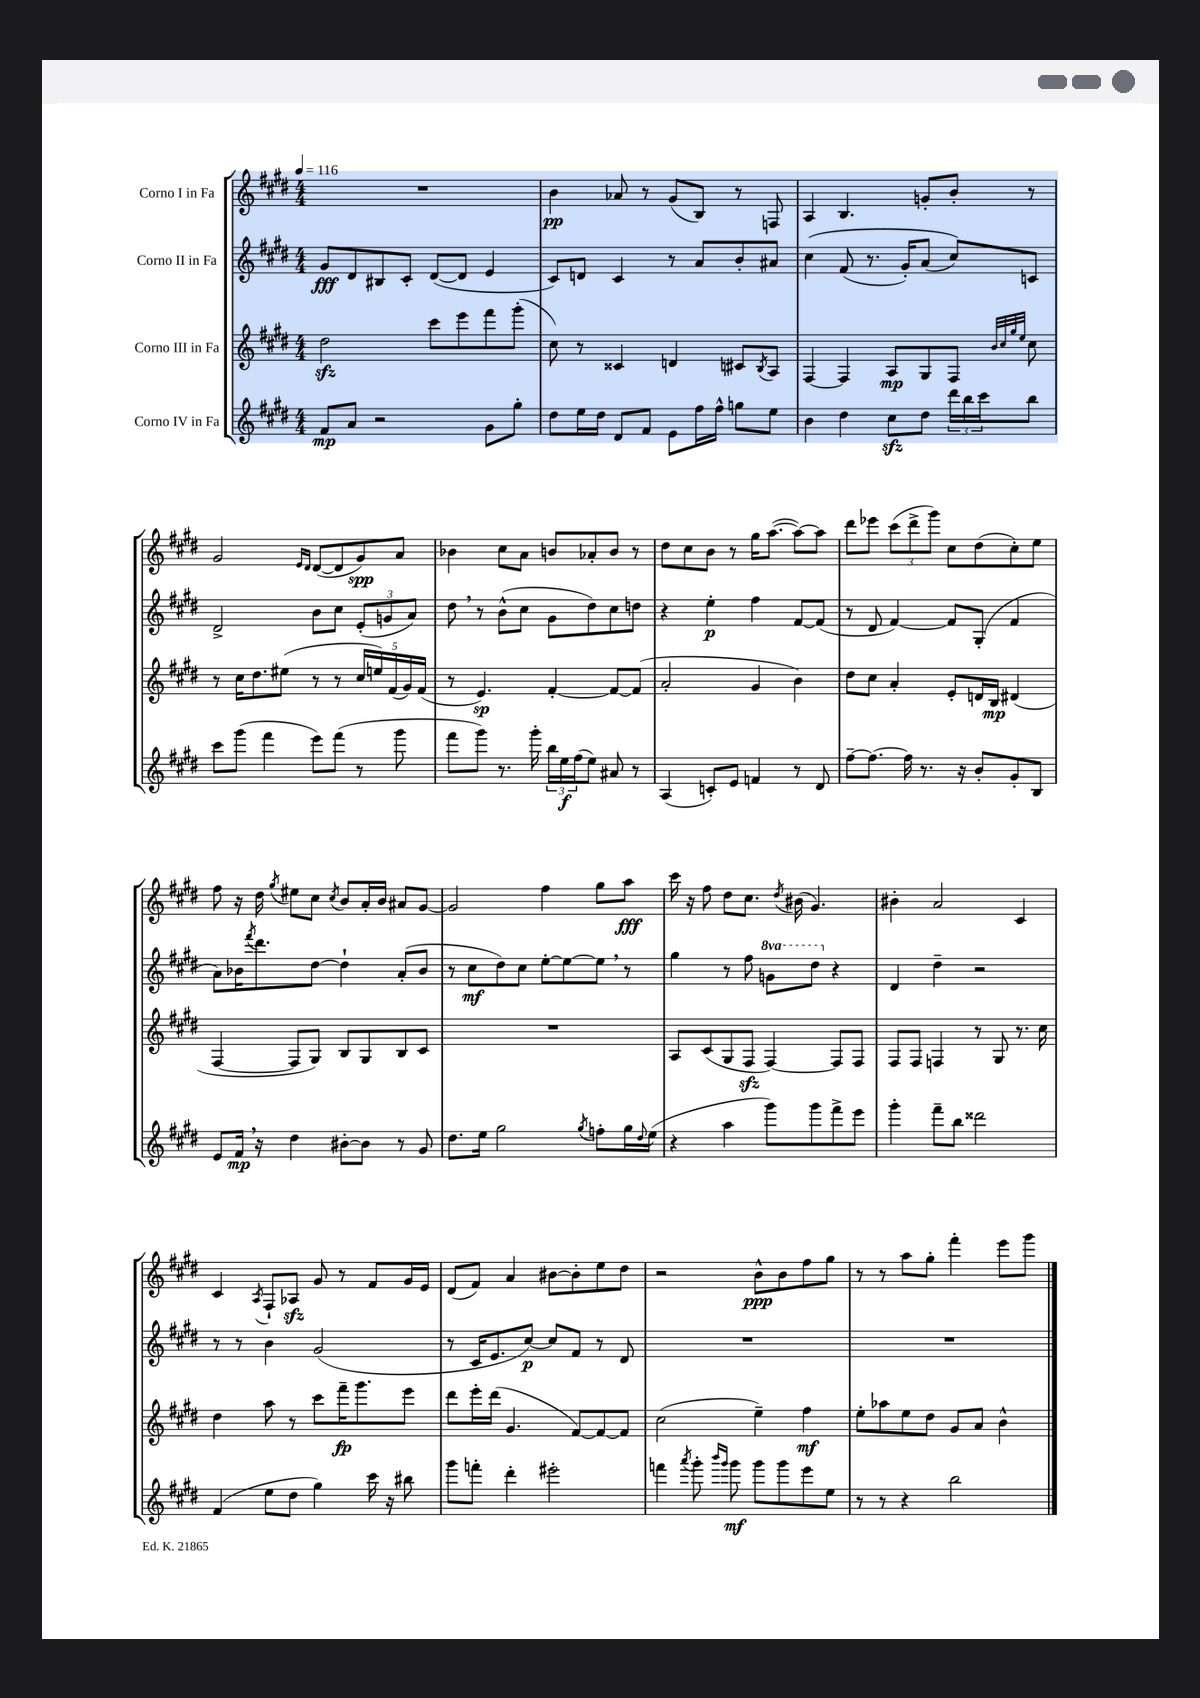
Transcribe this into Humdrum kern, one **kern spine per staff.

**kern	**kern	**kern	**kern
*staff4	*staff3	*staff2	*staff1
*clefG2	*clefG2	*clefG2	*clefG2
*k[f#c#g#d#]	*k[f#c#g#d#]	*k[f#c#g#d#]	*k[f#c#g#d#]
*M4/4	*M4/4	*M4/4	*M4/4
*MM116	*MM116	*MM116	*MM116
8f#	2dd#	8g#	1r
8a	.	8d#	.
2r	.	8B#	.
.	.	8c#'	.
.	8ccc#	([8d#	.
.	8eee	8d#]	.
8g#	8fff#	4e	.
8gg#'	(8ggg#'	.	.
=	=	=	=
8dd#	8cc#)	8c#)	4b
16ee	8r	8d	.
16dd#	.	.	.
8d#	4c##	4c#	8a-
8f#	.	.	8r
8e	4d	8r	(8g#
16ff#	.	8a	8B)
16ff#^^	.	.	.
8gg	8c#	8b'	8r
.	8qB	.	.
8ee	8A	8a#	8F
=	=	=	=
4b	[4F#	&(4cc#	4A
4dd#	4F#]	(8f#	4.B
.	.	8.r	.
8cc#	8A	.	.
.	.	16g#')	.
8dd#	8G#	(8a	8g'
24ddd#	8F#	8cc#)&)	8b'
24bb	.	.	.
24ccc#	.	.	.
.	32qqb	.	.
.	32qqcc#	.	.
.	32qqgg#	.	.
.	32qqee	.	.
8bb	8cc#	8c	8r
=	=	=	=
8ccc#	8r	2d#^	2g#
(8ggg#	16cc#	.	.
.	8.dd#	.	.
4fff#	.	.	.
.	(8ee#	.	.
.	.	.	16qqe
.	.	.	16qqd#
8eee)	8r	8b	([8d#
(8fff#	8r	8cc#	8d#]
8r	20cc#	(12e'	8g#)
.	20ee)	.	.
.	.	12g	.
.	(20f#	.	.
8ggg#	.	.	8a
.	20g#)	.	.
.	.	12a)	.
.	(20f#	.	.
=	=	=	=
8fff#	8r	8dd#	4b-
8ggg#)	4.e)	8r	.
8.r	.	(8b^^	8cc#
.	.	8cc#	8a
16ggg#'	.	.	.
24bb	[4f#'	8g#	8b
24ee	.	.	.
(24ff#	.	.	.
8ee)	.	8dd#)	8a-'
8a#	8f#_	8cc#	8b
8r	(8f#]	8dd	8r
=	=	=	=
(4A	2a'	4r	8dd#
.	.	.	8cc#
8c')	.	4ee'	8b
8e	.	.	8r
4f	4g#	4ff#	16gg#
.	.	.	([8.aa
8r	4b)	[8f#	8aa_)
8d#	.	(8f#]	8aa]
=	=	=	=
[8ff#~	8dd#	8r	8ddd#
8.ff#_	8cc#	8d#	8eee-
.	4a'	[4f#)	(12ccc#
16ff#]	.	.	.
.	.	.	12ddd#^
8.r	.	.	.
.	.	.	12ggg#)
.	8e'	8f#]	8cc#
16r	.	.	.
8b'	16d	(8G#'	(8dd#
.	16B	.	.
8g#'	(4d#	4f#	8cc#')
8B	.	.	8ee
=	=	=	=
8e	[4F#	8a)	8ff#
16f#	.	16b-	16r
.	.	8qfff#	.
16r	.	8.ddd#	16dd#
.	.	.	8qgg#
4dd#	8F#]	.	8ee#
.	8G#)	[8dd#	8cc#
.	.	.	8qcc#
[8b#'	8B	4dd#`]	8b
8b#]	8G#	.	16a'
.	.	.	16b
8r	8B	(8a'	8a#
8g#	8c#	8b-	[8g#
=	=	=	=
8.dd#	1r	8r	2g#]
.	.	8cc#	.
16ee	.	.	.
2gg#	.	8dd#)	.
.	.	8cc#	.
.	.	[8ee'	4ff#
.	.	8ee_	.
8qgg#	.	.	.
8ff'	.	8ee]	8gg#
16gg#	.	8r	8aa
8qqdd#	.	.	.
(16ee	.	.	.
=	=	=	=
4r	8A	4gg#	16ccc#
.	.	.	16r
.	(8c#	.	8ff#
4aa	8G#	8r	8dd#
.	8F#	8ff#	8.cc#
8ggg#)	[4F#)	8gg	.
.	.	.	8qdd#
.	.	.	(16b#
8ggg#	.	8ddd#	4.g#)
8fff#^	8F#]	4r	.
8eee	8F#	.	.
=	=	=	=
4ggg#'	8F#	4d#	4b#'
.	8F#	.	.
8fff#~	4F	4dd#~	2a
8bb	.	.	.
2ddd##	8r	2r	.
.	8G#	.	.
.	8.r	.	4c#
.	16cc#	.	.
=	=	=	=
(4f#	4dd#	8r	4c#
.	.	8r	.
.	.	.	8qA
8ee	8aa	4b	8F#`
8dd#	8r	.	8A-
4gg#)	8ccc#	(2g#	8g#
.	16fff#~	.	8r
.	8.ggg#	.	.
16ccc#	.	.	8f#
16r	.	.	.
8bb#	8eee	.	16g#
.	.	.	16e
=	=	=	=
8ggg#	8ddd#	8r	(8d#
8fff'	16eee'	16c#	8f#)
.	(16ddd#	8.e	.
4ddd#'	4.g#	.	4a
.	.	[8cc#)	.
2eee#'	.	8cc#]	[8b#
.	[8f#)	8f#	8b#']
.	8f#_	8r	8ee
.	8f#]	8d#	8dd#
=	=	=	=
4fff	(2cc#	1r	2r
8qaaa	.	.	.
8ggg#'	.	.	.
16qqbbb	.	.	.
16qqggg#	.	.	.
8ggg#	.	.	.
8ggg#	4ee~)	.	8b^^
8ggg#	.	.	8b
8eee	4ff#	.	8ff#
8ee	.	.	8gg#
=	=	=	=
8r	8ee'	1r	8r
8r	8aa-	.	8r
4r	8ee	.	8aa
.	8dd#	.	8gg#'
2bb	8g#	.	4fff#'
.	8a	.	.
.	4b^^	.	8eee
.	.	.	8ggg#
==	==	==	==
*-	*-	*-	*-
